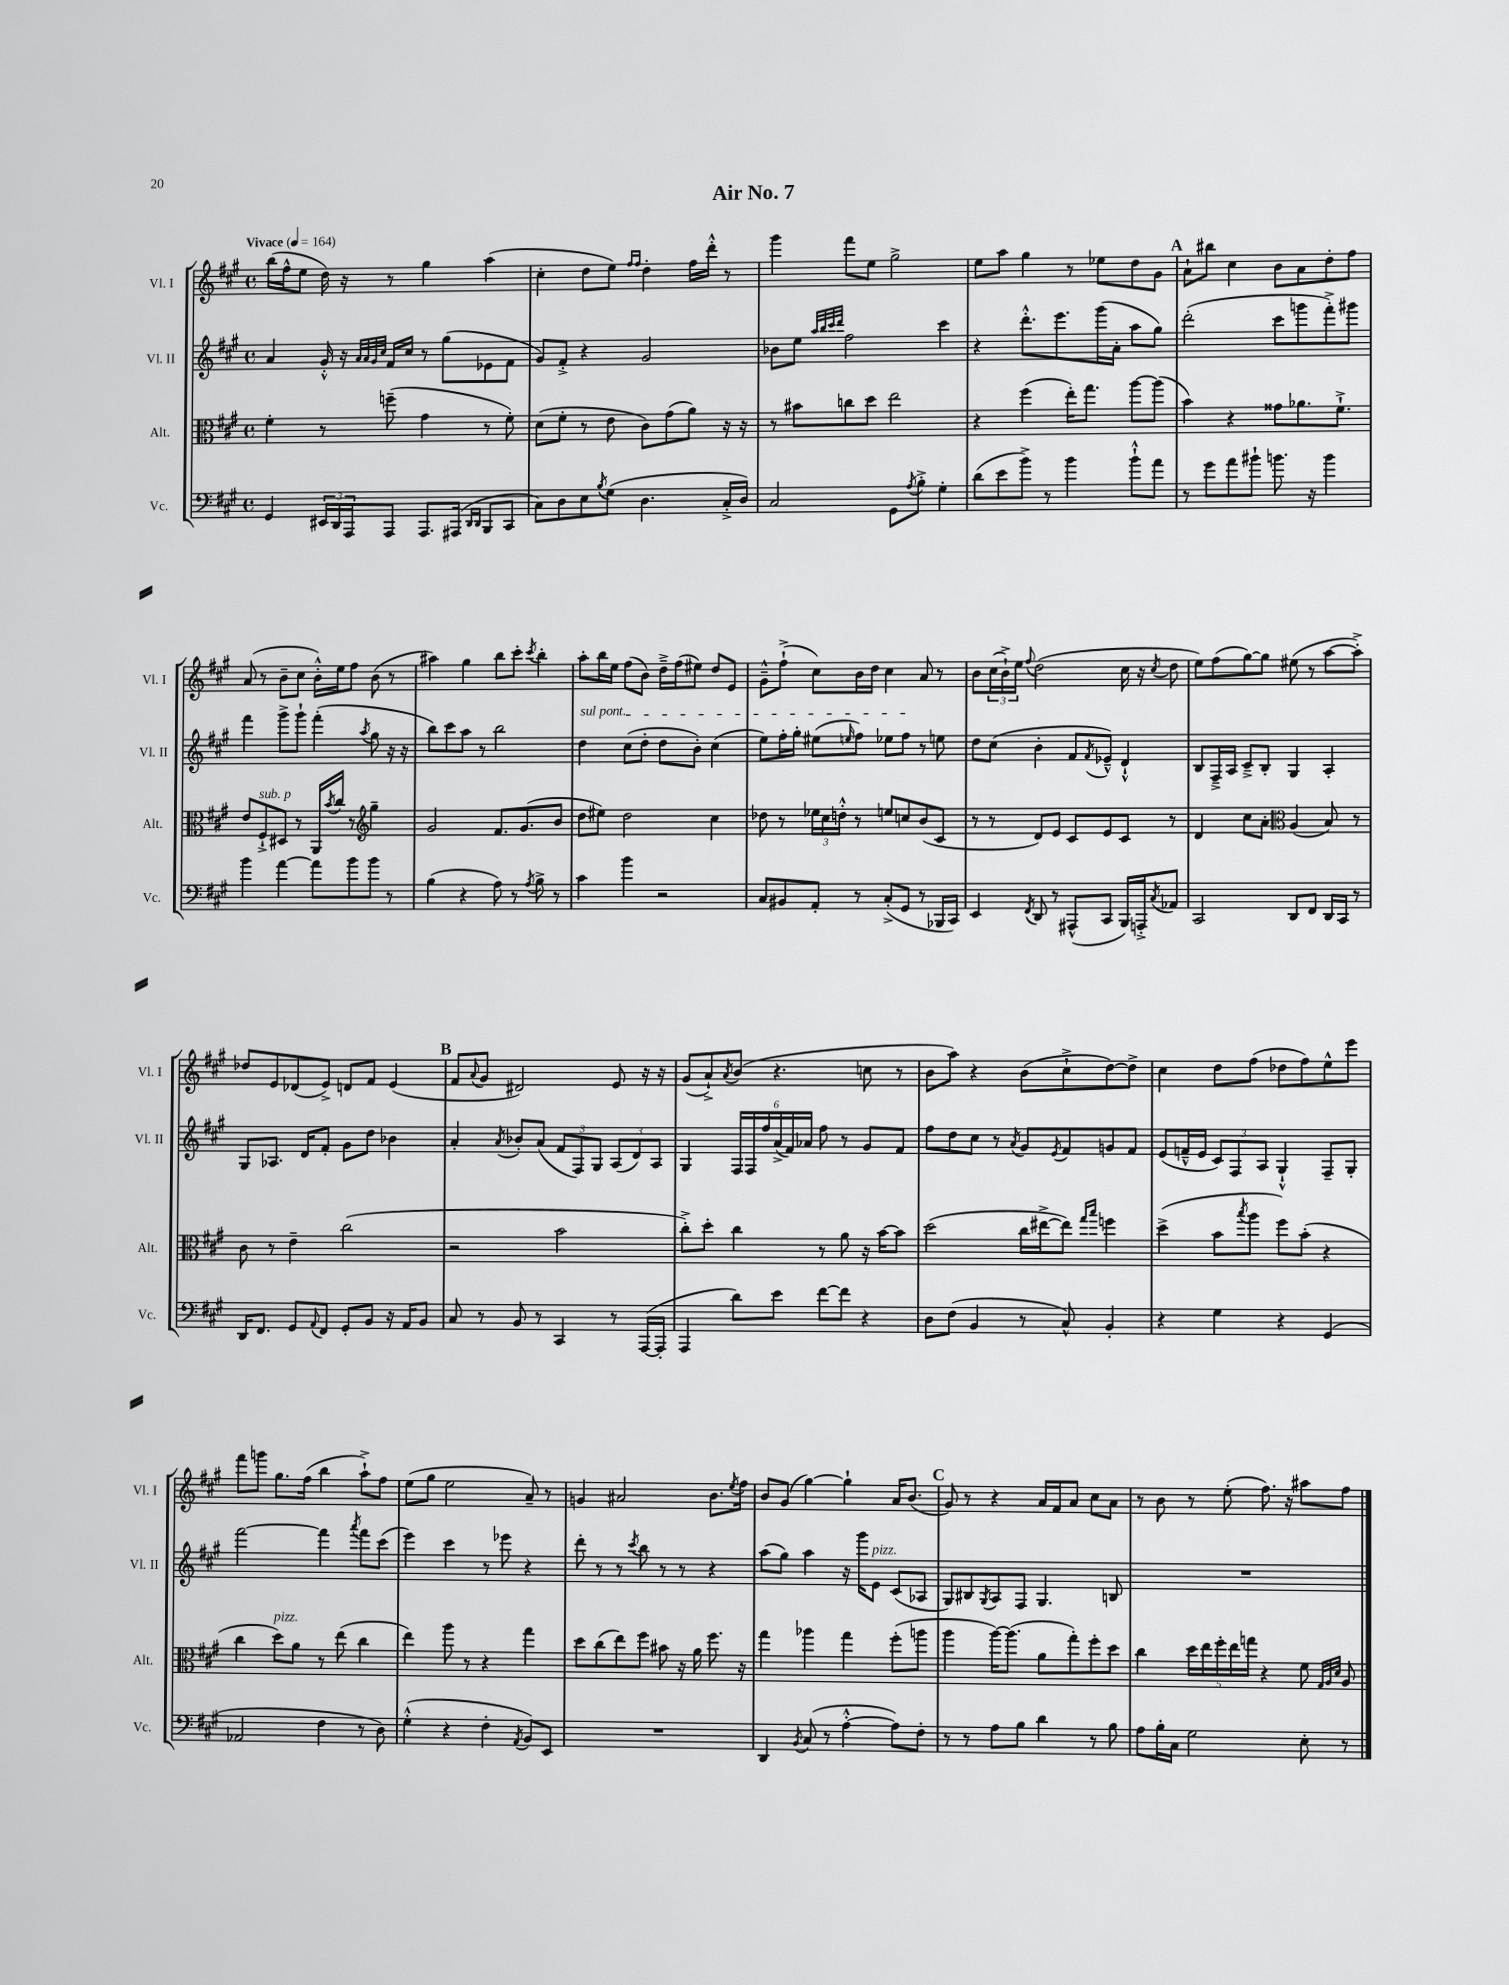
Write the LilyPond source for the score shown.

\header { title = "Air No. 7" }
<<
\new StaffGroup <<
\new Staff = "s0" \with { instrumentName = "Vl. I" shortInstrumentName = "Vl. I" } {
    \clef treble \key a \major \defaultTimeSignature \time 4/4 \tempo "Vivace" 4 = 164
    b''16( fis''16-^ e''8 d''16) r16 r8 gis''4 a''4( |
    cis''4-. d''8 e''8) \grace { fis''16 fis''16 } d''4-. fis''16 d'''16-.-^ r8 |
    gis'''4 fis'''8 e''8 gis''2-> |
    e''8 a''8 gis''4 r8 ees''8 d''8 gis'8 |
    \mark \markup { \bold "A" } a'8-! bis''8 cis''4 b'8 a'8 d''8-. fis''8 |
    a'8( r8 b'8-- cis''8 b'16-.-^) e''16 fis''8 b'8( r8 |
    ais''4) gis''4 b''8 cis'''8-. \acciaccatura { cis'''8 } b''4-. |
    a''8-. b''16 e''16 fis''8( b'8) d''16---> fis''16( eis''8) d''8 e'8 |
    gis'8---^ fis''8-!->( cis''8) b'16 d''16 cis''4 a'8 r8 |
    b'8 \tuplet 3/2 { cis''16( b'16-!->) e''16 } \appoggiatura { fis''8 } d''2( cis''16 r16 \acciaccatura { cis''8 } d''8 |
    e''8) fis''8( gis''8~) gis''8 eis''8( r8 a''8~ a''8-.->) |
    des''8 e'8 des'8( e'8->) d'8 fis'8 e'4( |
    \mark \markup { \bold "B" } fis'8 \appoggiatura { a'8 } gis'8 dis'2) e'8 r16 r16 |
    gis'8( a'8-!->) \acciaccatura { a'8 } b'8( r4. c''8 r8 |
    b'8 a''8) r4 b'8( cis''8-!-> d''8~) d''8-> |
    cis''4 d''8 fis''8( des''8 fis''8) e''8-^ e'''8 |
    fis'''8 g'''8 gis''8. fis''16( b''4 a''8-!->) fis''8 |
    e''8( gis''8 e''2 a'8--) r8 |
    g'4 ais'2 b'8. \acciaccatura { e''8 } fis''16 |
    b'8 gis'8( gis''4~) gis''4-! a'16 b'8.( |
    \mark \markup { \bold "C" } gis'8) r8 r4 a'16 fis'16 a'8 cis''8 a'8 |
    r8 b'8 r8 e''8-.( fis''8.) r16 ais''8 fis''8 \bar "|." |
}
\new Staff = "s1" \with { instrumentName = "Vl. II" shortInstrumentName = "Vl. II" } {
    \clef treble \key a \major \defaultTimeSignature \time 4/4
    a'4 gis'16-.-^ r16 \grace { a'32 a'32 gis'32 cis''32 } fis'16 cis''16 r8 gis''8( ees'8 fis'8 |
    gis'8) fis'8-.-> r4 gis'2 |
    bes'8 e''8 \grace { a''32 b''32 cis'''32 d'''32 } fis''2 cis'''4 |
    r4 d'''8.-.-^ e'''8. gis'''16( a'16-. a''8 gis''8) |
    \mark \markup { \bold "A" } d'''2-.( cis'''8 g'''8 fis'''8-.->) gis'''8 |
    fis'''4 gis'''8-> gis'''8-! fis'''4-.( \acciaccatura { a''8 } gis''8 r16 r16 |
    b''8) cis'''8 a''8 r8 b''2 |
    \once \override TextSpanner.bound-details.left.text = \markup { \italic "sul pont." } d''4\startTextSpan cis''8( d''8-. d''8 b'8-.) cis''4( |
    e''8) fis''16-. gis''16-. eis''8( \grace { e''16 } fis''8) ees''8 fis''8\stopTextSpan r8 e''8 |
    d''8 cis''8( b'4-. fis'8 \acciaccatura { fis'8 } ees'8---^) d'4-!-^ |
    b8 fis16---> a16 cis'8---> b8-. gis4 a4-. |
    gis8 aes8. d'16 fis'8-. gis'8 d''8 bes'4 |
    \mark \markup { \bold "B" } a'4-. \acciaccatura { a'8 } bes'8-. a'8( \tuplet 3/2 { fis'8 fis8) gis8 } \tuplet 3/2 { a8( d'8) a8 } |
    gis4 \tuplet 6/4 { fis16 fis16 fis''16 a'16->( fis'16) aes'16 } fis''8 r8 gis'8 fis'8 |
    fis''8 d''8 cis''8 r8 \acciaccatura { a'8 } gis'8 \acciaccatura { e'8 } fis'8 g'8 fis'8 |
    e'8( f'16---^ e'16 \tuplet 3/2 { cis'8) fis8 a8 } gis4-!-^ fis8-- gis8-. |
    fis'''2~ fis'''4 \acciaccatura { a'''8 } fis'''8 cis'''8( |
    e'''4) cis'''4 r8 ees'''8 r4 |
    d'''8-. r8 r8 \acciaccatura { cis'''8 } b''8 r8 r8 r4 |
    a''8( gis''8) a''4 r16 gis'''16 e'8^\markup { \italic "pizz." } cis'8( aes8 |
    \mark \markup { \bold "C" } gis8) bis8 \acciaccatura { gis8 } a8 fis8 gis4. b8 |
    R1 \bar "|." |
}
\new Staff = "s2" \with { instrumentName = "Alt." shortInstrumentName = "Alt." } {
    \clef alto \key a \major \defaultTimeSignature \time 4/4
    fis'4-. r8 f''8--( gis'4 r8 fis'8-.) |
    d'8( fis'8-. r8 e'8 cis'8) gis'8( a'8) r16 r16 |
    r8 bis'8 c''8 d''8 e''2 |
    r4 fis''4( e''16-.) gis''8. a''8~ a''8( |
    \mark \markup { \bold "A" } b'4) r4 gisis'8 aes'8. fis'8.-!-> |
    e'8 fis8-!->^\markup { \italic "sub. p" } dis8 r8 a,16 \acciaccatura { b'8 } cis''16 r8 \clef treble gis''4-- |
    gis'2 fis'8. gis'8.( b'8 |
    d''8 eis''8) d''2 cis''4 |
    des''8 r8 \tuplet 3/2 { ees''16 cis''16 d''16-.-^ } r8 e''8 c''8 b'8( cis'8 |
    r8 r8 d'8) e'8 cis'8 e'8 cis'8 r8 |
    d'4 cis''8 a'8-. \clef alto a4( b8) r8 |
    cis'8 r8 e'4-- cis''2( |
    \mark \markup { \bold "B" } r2 b'2 |
    cis''8-.->) d''8-. cis''4 r8 a'8 r16 b'16~ b'8 |
    d''2( cis''16 eis''16~-> eis''8) \grace { gis''16 b''16 } f''4 |
    d''4->( b'8 \acciaccatura { b''8 } a''8 fis''8) b'8-.( r4 |
    cis''4 d''8^\markup { \italic "pizz." }) a'8 r8 e''8( cis''4 |
    e''4) a''8 r8 r4 gis''4 |
    d''8 cis''8( e''8) fis''8 bis'8 r16 a'16 fis''8. r16 |
    gis''4 aes''4 gis''4 fis''8-.( a''8 |
    \mark \markup { \bold "C" } a''4 a''16~) a''8.( a'8 gis''8-.) fis''8-. d''8 |
    cis''4 \tuplet 5/4 { d''16 e''16 fis''16-. e''16 g''16 } r4 fis'8 \grace { gis32 a32 d'32 } a8 \bar "|." |
}
\new Staff = "s3" \with { instrumentName = "Vc." shortInstrumentName = "Vc." } {
    \clef bass \key a \major \defaultTimeSignature \time 4/4
    gis,4 \tuplet 3/2 { eis,16 d,16 a,,16 } a,,8 a,,8. ais,,16( \grace { d,16 d,16 } b,,8 cis,8 |
    cis8) d8 e8 \acciaccatura { b8 } gis8( d4. cis16-.-> d16) |
    cis2 gis,8 \acciaccatura { a8 } b8-.-> gis4-. |
    d'8( e'8 b'8->) r8 b'4 b'8-!-^ a'8 |
    \mark \markup { \bold "A" } r8 gis'8 a'8 bis'8-! b'8. r16 b'4 |
    b'4 a'4~ a'8 b'8 b'8 r8 |
    b4( r4 a8) r8 \acciaccatura { a8 } b8-> r8 |
    cis'4 b'4 r2 |
    cis8 bis,8 a,8-. r8 cis8-.->( gis,8 r8 bes,,16 cis,16) |
    e,4 \acciaccatura { fis,8 } d,8 r8 ais,,8-^( cis,8 b,,16) a,,16-.-> \acciaccatura { cis8 } aes,8 |
    cis,2 d,8 fis,8 d,16 cis,16 r8 |
    d,16 fis,8. gis,8 \appoggiatura { a,8 } fis,8 gis,8-. b,8 r16 a,16 b,8 |
    \mark \markup { \bold "B" } cis8 r8 b,8 r8 cis,4 r8 a,,16~( a,,16-. |
    a,,4 d'8) e'8 fis'8~ fis'8 r4 |
    d8 fis8( b,4 r8 cis8-^) b,4-. |
    r4 gis4 r4 gis,4( |
    aes,2 fis4 r8 d8) |
    gis4-.-^( r4 fis4-. \acciaccatura { a,8 } b,8) e,8 |
    R1 |
    d,4 \acciaccatura { b,8 } cis8( r8 a4~-.-^ a8) fis8-. |
    \mark \markup { \bold "C" } r8 r8 a8 b8 d'4 r8 b8 |
    a8 b16-. cis16 gis2 e8-. r8 \bar "|." |
}
>>
>>
\layout { \context { \Score \remove "Bar_number_engraver" } }
